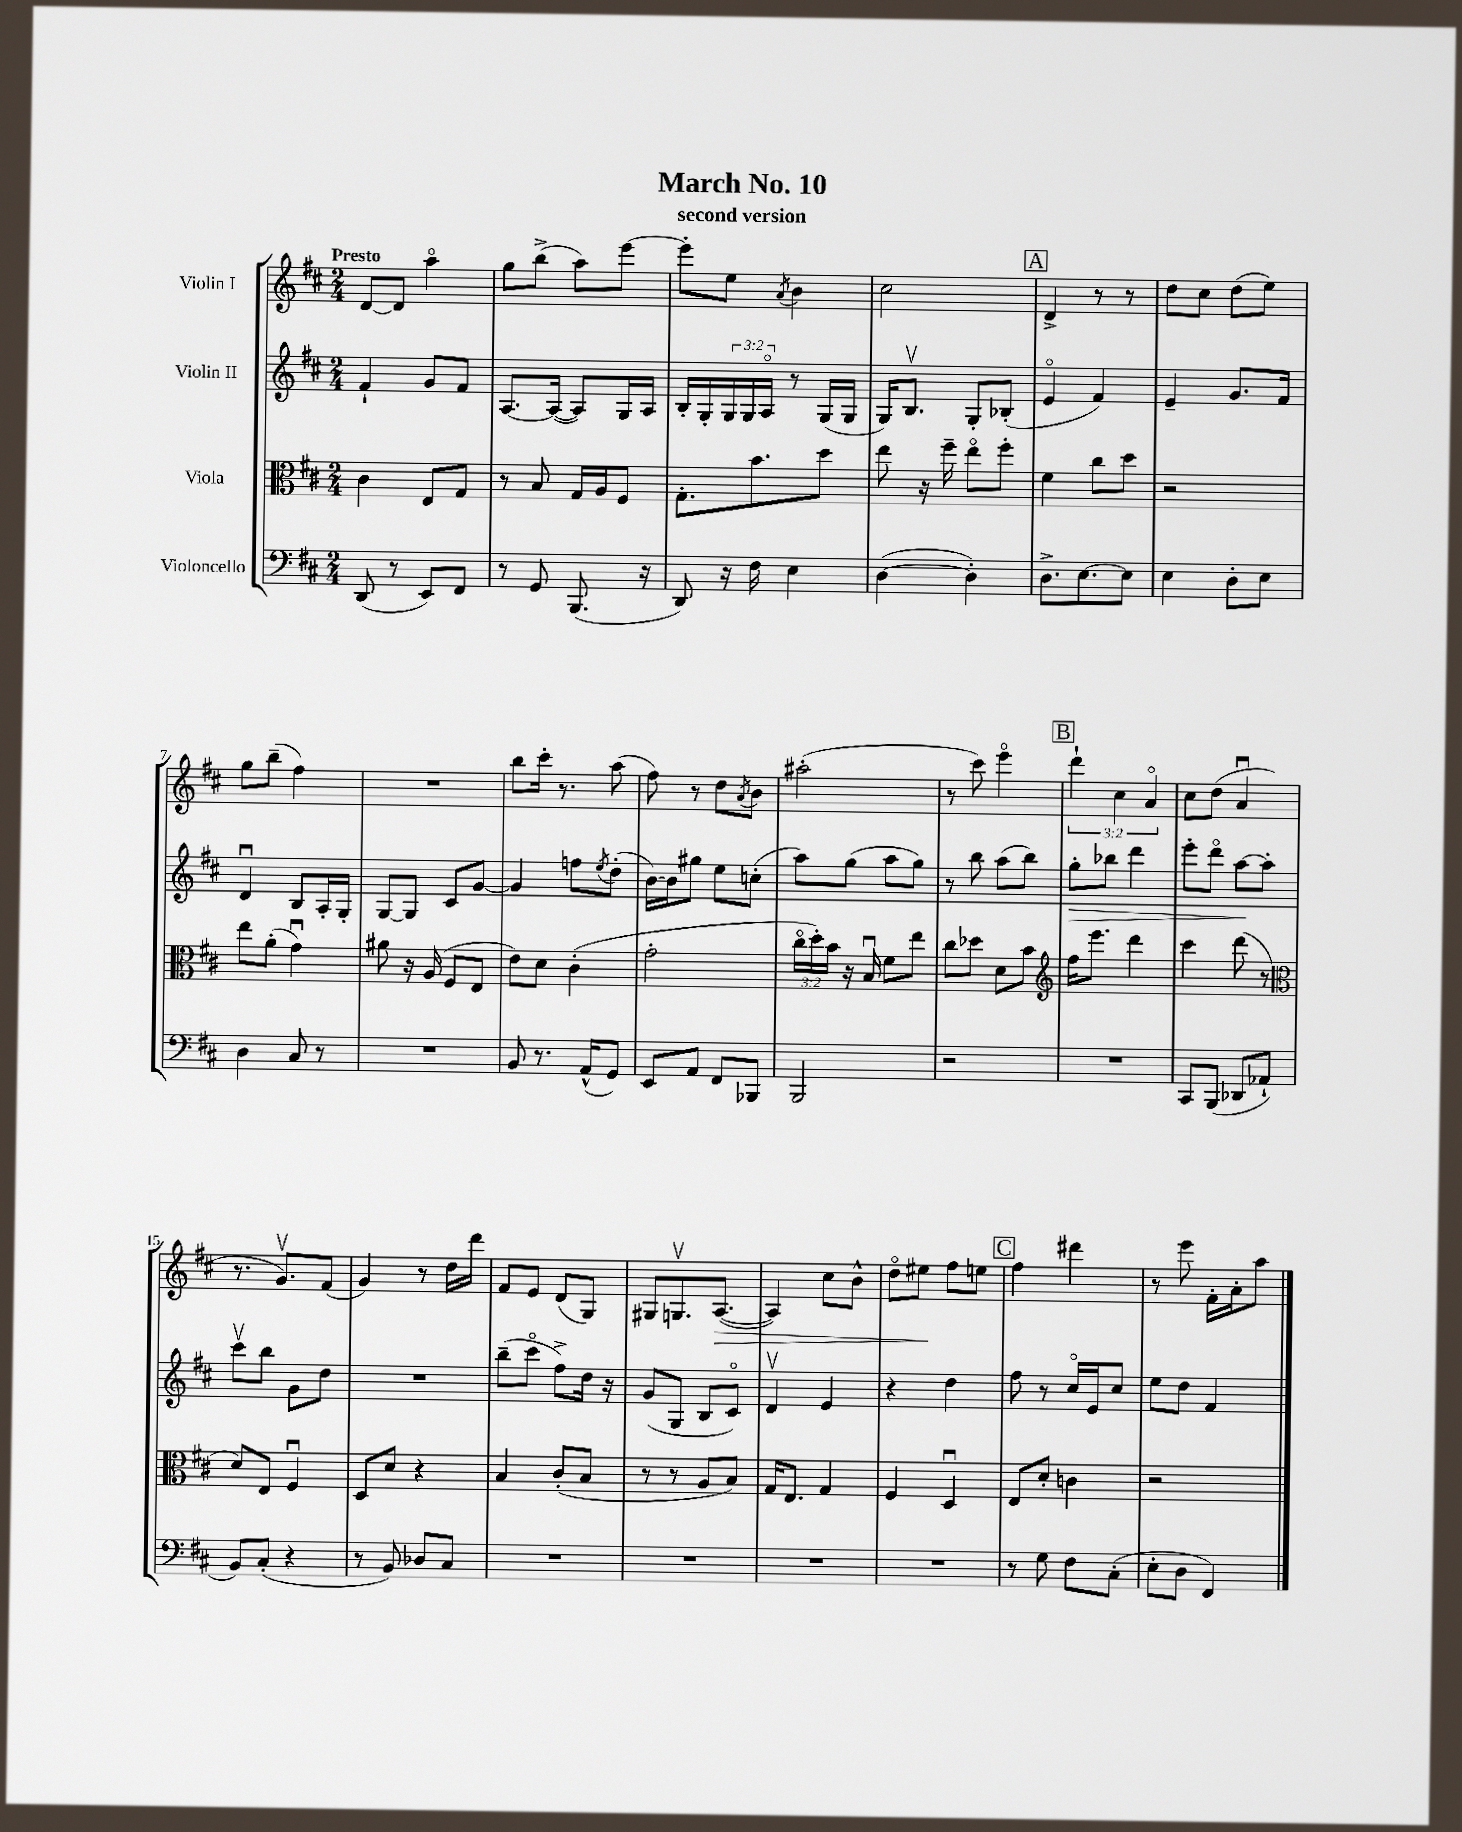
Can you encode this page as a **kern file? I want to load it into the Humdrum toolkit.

**kern	**kern	**kern	**dynam	**kern	**dynam
*part4	*part3	*part2	*part2	*part1	*part1
*staff4	*staff3	*staff2	*staff2	*staff1	*staff1
*I"Violoncello	*I"Viola	*I"Violin II	*	*I"Violin I	*
*clefF4	*clefC3	*clefG2	*	*clefG2	*
*k[f#c#]	*k[f#c#]	*k[f#c#]	*	*k[f#c#]	*
*M2/4	*M2/4	*M2/4	*	*M2/4	*
=1	=1	=1	=1	=1	=1
!	!	!	!	!LO:TX:a:B:t=Presto	!
(8DD/	4c#\	4f#`/	.	[8d/L	.
8r	.	.	.	8d/J]	.
8EE/L)	8E/L	8g/L	.	4aa\	.
8FF#/J	8G/J	8f#/J	.	.	.
=2	=2	=2	=2	=2	=2
8r	8r	[8.A/L	.	8gg\L	.
8GG/	8B/	.	.	(8bb^\J	.
.	.	(16A/Jk_	.	.	.
(8.BBB/	16G/LL	8A/L])	.	8aa\L)	.
.	16A/J	.	.	.	.
.	8F#/J	16G/L	.	[8eee\J	.
16r	.	16A/JJ	.	.	.
=3	=3	=3	=3	=3	=3
8DD/)	8.G'\L	16B'/LL	.	8eee'\L]	.
.	.	16G'/	.	.	.
16r	.	24G/	.	8ee\J	.
.	.	24G/	.	.	.
16F#\	8.b\	.	.	.	.
.	.	24A/JJ	.	.	.
.	.	.	.	8qa/	.
4E\	.	8r	.	4b\	.
.	8dd\J	(16G/LL	.	.	.
.	.	16G/JJ	.	.	.
=4	=4	=4	=4	=4	=4
([4D\	8ee\	16G/KL)	.	2cc#\	.
.	.	8.Bv/J	.	.	.
.	16r	.	.	.	.
.	16ff#~\	.	.	.	.
4D'\])	8ee\L	8G'/L	.	.	.
.	8ff#'\J	(8B-X'/J	.	.	.
!!LO:REH:place=s1:t=A
=5	=5	=5	=5	=5	=5
8.D^\L	4f#\	4e/	.	4d^/	.
[8.E\	.	.	.	.	.
.	8cc#\L	4f#/)	.	8r	.
8E\J]	8dd\J	.	.	8r	.
=6	=6	=6	=6	=6	=6
4E\	2r	4e~/	.	8dd\L	.
.	.	.	.	8cc#\J	.
8D'\L	.	8.g/L	.	(8dd\L	.
8E\J	.	.	.	8ee\J)	.
.	.	16f#/Jk	.	.	.
!!LO:LB:g=z
=7	=7	=7	=7	=7	=7
4D\	8ee\L	4du/	.	8gg\L	.
.	(8a'\J	.	.	(8bb~\J	.
8C#/	4gu\)	8B/L	.	4ff#\)	.
8r	.	16A'/L	.	.	.
.	.	16G'/JJ	.	.	.
=8	=8	=8	=8	=8	=8
2r	8a#X\	[8G/L	.	2r	.
.	16r	8G/J]	.	.	.
.	(16A/	.	.	.	.
.	8F#/L	8c#/L	.	.	.
.	8E/J	[8g/J	.	.	.
=9	=9	=9	=9	=9	=9
8BB/	8e\L)	4g/]	.	8bb\L	.
8.r	8d\J	.	.	16ccc#'\Jk	.
.	.	.	.	8.r	.
.	(4c#'\	8ffn\L	.	.	.
(16AA^^/KL	.	.	.	.	.
.	.	8qee/	.	.	.
8GG/J)	.	(8dd'\J	.	(8aa\	.
=10	=10	=10	=10	=10	=10
8EE/L	2g'\	[16b\LL)	.	8ff#\)	.
.	.	16b\J]	.	.	.
8AA/J	.	8gg#X\J	.	8r	.
8FF#/L	.	8ee\L	.	8dd\L	.
.	.	.	.	8qa/	.
8BBB-X/J	.	(8ccn'\J	.	8b\J	.
=11	=11	=11	=11	=11	=11
2BBB/	24cc#\LL	8aa\L)	.	(2aa#X'\	.
.	24dd'\)	.	.	.	.
.	24b\JJ	.	.	.	.
.	16r	(8gg\J	.	.	.
.	16Bu/	.	.	.	.
.	8f#\L	8aa\L	.	.	.
.	8ee\J	8gg\J)	.	.	.
=12	=12	=12	=12	=12	=12
2r	8cc#\L	8r	.	8r	.
.	8dd-X\J	8bb\	.	8ccc#\)	.
.	8d\L	(8aa\L	.	4eee\	.
.	8b\J	8bb\J)	.	.	.
!!LO:REH:place=s1:t=B
=13	=13	=13	=13	=13	=13
*	*clefG2	*	*	*	*
!	!	!	!LO:HP:b	!	!
2r	16ff#\KL	8gg'\L	>	6ddd`\	.
.	8.eee\J	.	.	.	.
.	.	8bb-X\J	.	.	.
.	.	.	.	6cc#\	.
.	4ddd\	4ddd\	.	.	.
.	.	.	.	6a/	.
=14	=14	=14	=14	=14	=14
8CC#/L	4ccc#\	8eee'\L	.	8cc#\L	.
(8BBB/J	.	8ddd\J	.	(8dd\J	.
8DD-X/L	(8ddd\	[8aa\L	.	4au/	.
8AA-X`/J	8r	8aa'\J]	]	.	.
!!LO:LB:g=z
=15	=15	=15	=15	=15	=15
*	*clefC3	*	*	*	*
8BB/L)	8d/L)	8ccc#v\L	.	8.r	.
(8C#'/J	8E/J	8bb\J	.	.	.
.	.	.	.	8.gv/L)	.
4r	4F#u/	8g\L	.	.	.
.	.	8dd\J	.	(8f#/J	.
=16	=16	=16	=16	=16	=16
8r	8D/L	2r	.	4g/)	.
8BB/)	8d/J	.	.	.	.
8D-X/L	4r	.	.	8r	.
8C#/J	.	.	.	16dd\LL	.
.	.	.	.	16ddd\JJ	.
=17	=17	=17	=17	=17	=17
2r	4B/	(8bb~\L	.	8f#/L	.
.	.	8ccc#\J	.	8e/J	.
.	(8c#'/L	8ff#^\L)	.	(8d/L	.
.	8B/J	16dd\Jk	.	8G/J)	.
.	.	16r	.	.	.
=18	=18	=18	=18	=18	=18
2r	8r	(8g/L	.	8G#X/L	.
.	8r	8G/J	.	8.Gnv/	.
.	8A/L	8B/L	.	.	.
!	!	!	!	!	!LO:HP:b
.	.	.	.	([8.A/J	>
.	8B/J)	8c#/J)	.	.	.
=19	=19	=19	=19	=19	=19
2r	16G/KL	4dv/	.	4A/])	.
.	8.E/J	.	.	.	.
.	4G/	4e/	.	8cc#\L	.
.	.	.	.	8b^^\J	.
=20	=20	=20	=20	=20	=20
2r	4F#/	4r	.	8dd\L	.
.	.	.	.	8ee#X\J	.
.	4Du/	4dd\	.	8ff#\L	]
.	.	.	.	8een\J	.
!!LO:REH:place=s1:t=C
=21	=21	=21	=21	=21	=21
8r	8E/L	8ff#\	.	4ff#\	.
8G\	8d'/J	8r	.	.	.
8F#\L	4cn\	16cc#/LL	.	4ddd#X\	.
.	.	16e/J	.	.	.
(8C#'\J	.	8cc#/J	.	.	.
=22	=22	=22	=22	=22	=22
8E'\L	2r	8ee\L	.	8r	.
8D\J	.	8dd\J	.	8eee\	.
4FF#/)	.	4f#/	.	16f#'\LL	.
.	.	.	.	16a'\J	.
.	.	.	.	8aa\J	.
==	==	==	==	==	==
*-	*-	*-	*-	*-	*-
